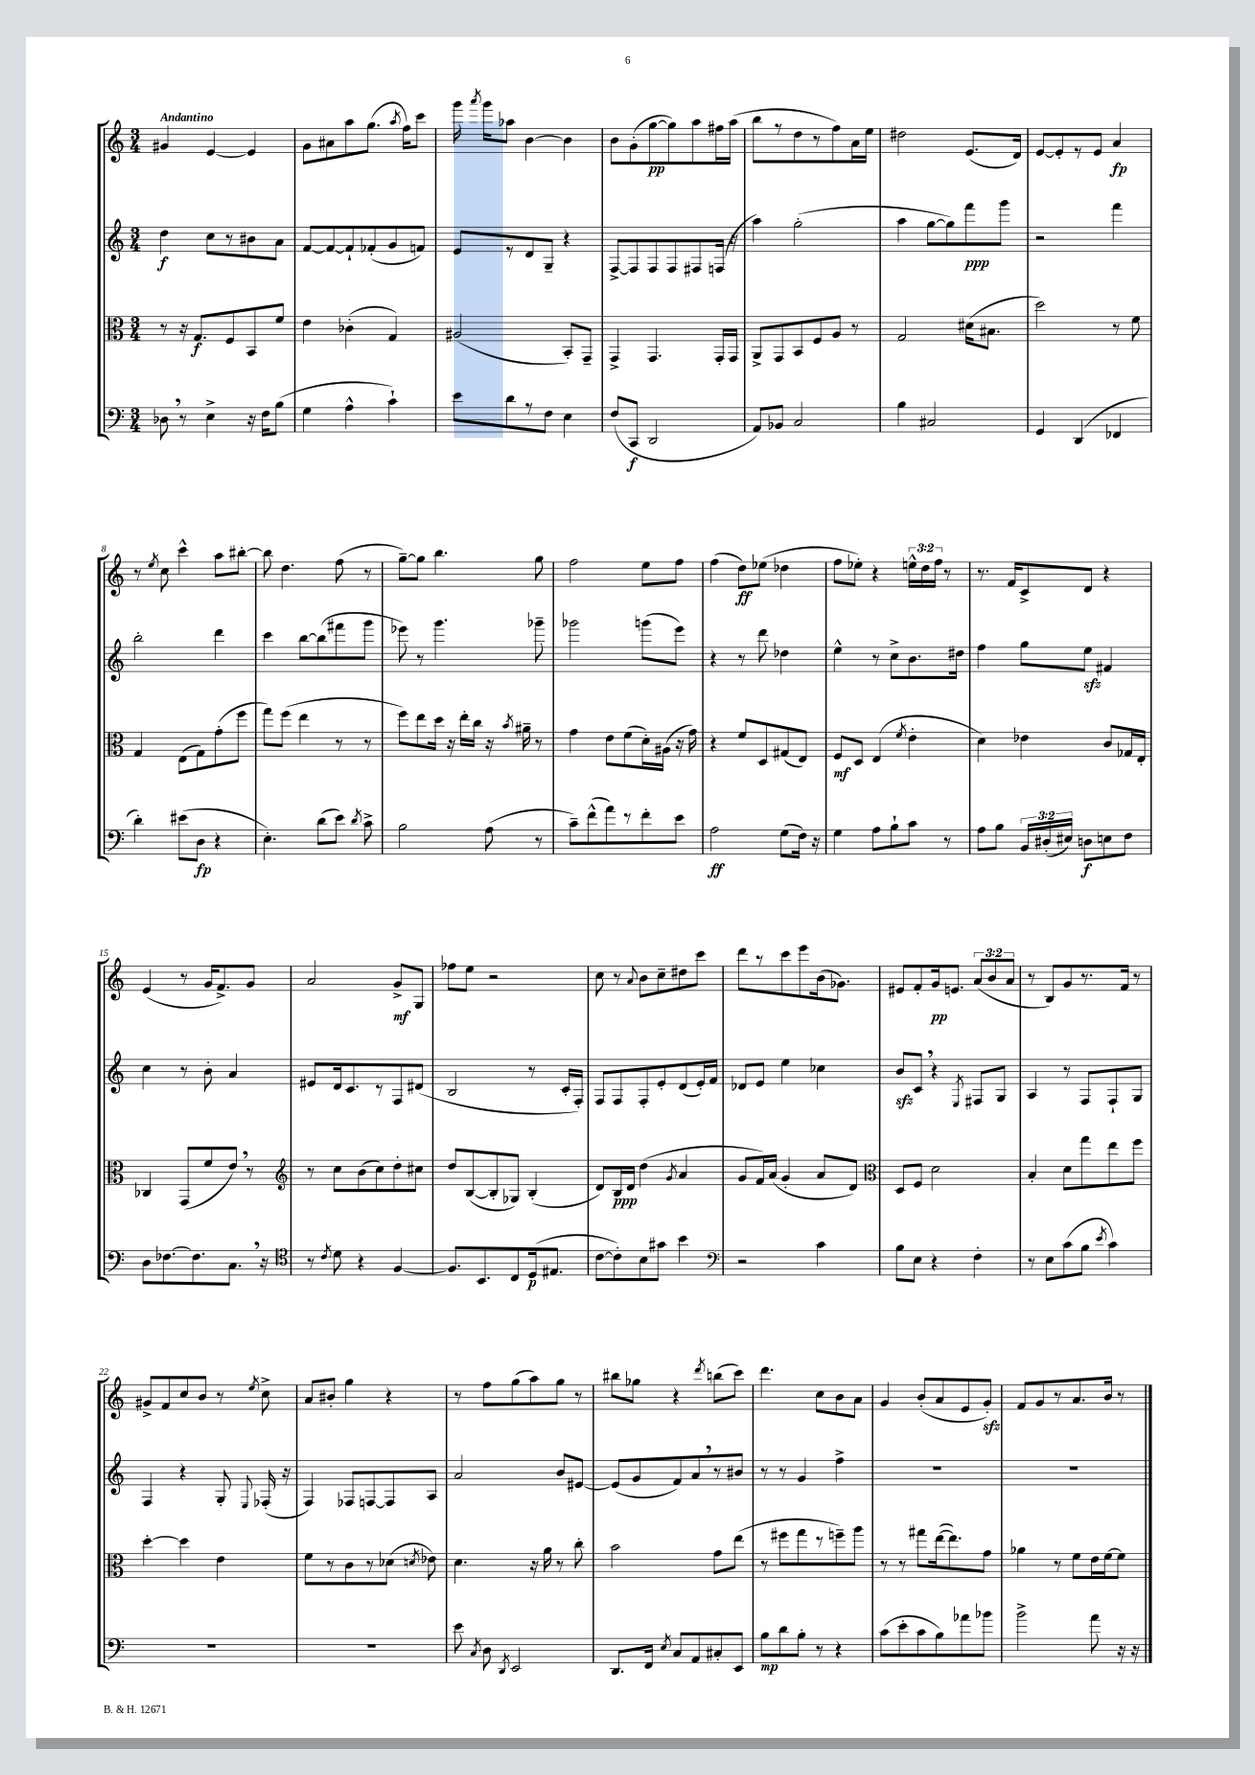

**kern	**kern	**kern	**kern
*staff4	*staff3	*staff2	*staff1
*clefF4	*clefC3	*clefG2	*clefG2
*k[]	*k[]	*k[]	*k[]
*M3/4	*M3/4	*M3/4	*M3/4
8D-\	8r	4dd\	4g#/
8r	16r	.	.
.	8.G/L	.	.
4E^\	.	8cc\L	[4e/
.	8F/	8r	.
16r	8BB/	8b#\	4e/]
16F\LK	.	.	.
(8B\J	8f/J	8a\J	.
=	=	=	=
4G\	4e\	[8f/L	8g\L
.	.	8f/_	8a#\
4A^^\	(4c-'\	8f`/]	8aa\
.	.	(8f-'/	(8.gg\J
4c`\)	4G/)	8g/	.
.	.	.	8qaa/
.	.	.	16ff\LK)
.	.	8f/J)	8ccc\J
=	=	=	=
8e\L	(2A#/	8e/L	16ggg\
.	.	.	8qaaa/
.	.	.	16ggg\LK
8d\	.	8r	8aa-\J
8r	.	8d/	[4b\
8F\J	.	8G~/J	.
4E\	8BB'/L)	4r	4b\]
.	8GG~/J	.	.
=	=	=	=
(8F/L	4GG^/	[8F^/L	8b\L
8CC/J	.	8F/]	(8g'\
2DD/	4.GG/	8F/	[8gg\
.	.	8F/	8gg\])
.	.	8F#/	8aa\
.	16GG'/LL	(16F/Jk	16ff#\L
.	16GG/JJ	16r	(16aa\JJ
=	=	=	=
8AA/L)	8AA^/L	4aa\)	8bb\L
8BB-/J	8GG/	.	8r
2C/	8BB/	(2gg'\	8dd\
.	8F/	.	8r
.	8A/J	.	8ff\)
.	8r	.	16a\L
.	.	.	16ee\JJ
=	=	=	=
4B\	2G/	4aa\	2dd#\
2C#/	.	[8gg\L	.
.	.	8gg\])	.
.	(16d#\LK	8fff\	(8.e/L
.	8.B#\J	.	.
.	.	8ggg\J	.
.	.	.	16d/Jk)
=	=	=	=
4GG/	2dd\)	2r	[8e/L
.	.	.	8e'/]
(4DD/	.	.	8r
.	.	.	8e/J
4FF-/	8r	4fff\	4a/
.	8f\	.	.
=	=	=	=
4d'\)	4G/	2bb'\	8r
.	.	.	8qee/
.	.	.	8cc\
(8e#\L	(8E\L	.	4ccc^^\
8D\J	8G\)	.	.
4r	(8g'\	4ddd\	8aa\L
.	8ff\J	.	[8bb#'\J
=	=	=	=
4.E'\)	8gg\L)	4ccc\	8bb#\]
.	(8ff\J	.	4.dd\
.	4ee\	[8bb\L	.
(8d\L	.	(8bb\]	.
8e\J)	8r	8fff#\	(8ff\
8qd/	.	.	.
8c^\	8r	8ggg\J	8r
=	=	=	=
2B\	8ff\L)	8eee-\)	[8gg~\L)
.	8ee\	8r	8gg\]J
.	16dd\Jk	4.ggg\	4.bb\
.	16r	.	.
.	16ee'\LL	.	.
.	16cc\JJ	.	.
(8A\	16r	.	.
.	8qb/	.	.
.	16a#~\	.	.
8r	8r	8ggg-~\	8gg\
=	=	=	=
8c~\L)	4g\	2ggg-\	2ff\
(8f^^\	.	.	.
8a\)	8e\L	.	.
8r	(8f\	.	.
8f'\	16d'\L)	(8ggg\L	8ee\L
.	(16A#\JJ	.	.
8e\J	16r	8eee\J)	8ff\J
.	16g\)	.	.
=	=	=	=
2A\	4r	4r	(4ff\
.	8f/L	8r	8dd\L)
.	8D/	8ddd\	(8ee-\J
(8G\L	(8G#/	4dd-\	4dd-\
16F\Jk)	8E/J)	.	.
16r	.	.	.
=	=	=	=
4G\	8F/L	4ee^^\	8ff\L
.	8D/J	.	8ee-'\J)
8A\L	(4E/	8r	4r
8B`\	.	8cc^\L	.
.	8qf/	.	.
8c\J	4e'\	8.b\	24ee^^\LL
.	.	.	24dd\
.	.	.	24ff\JJ
8r	.	.	8r
.	.	16dd#\Jk	.
=	=	=	=
8A\L	4d\)	4ff\	8.r
8B\J	.	.	.
.	.	.	16f/LK
24BB/LL	4e-\	8gg\L	8c^/
(24D#'/	.	.	.
24E#/JJ)	.	.	.
8D\L	.	8ee\J	8d/J
8E\	8c/L	4f#/	4r
8F\J	16G-/L	.	.
.	16E'/JJ	.	.
=	=	=	=
8D\L	4C-/	4cc\	(4e/
[8.F-\	.	.	.
.	(8GG/L	8r	8r
8.F-\]	.	.	.
.	8f/	8b'\	16g/LK
.	.	.	8.f^/)
8.C\J	8e/J)	4a/	.
.	8r	.	8g/J
16r	.	.	.
=	=	=	=
*clefC4	*clefG2	*	*
8r	8r	8e#/L	2a/
8qc/	.	.	.
8d\	8cc\L	16d/k	.
.	.	8.c/	.
4r	(8b\	.	.
.	8cc\)	8r	.
[4F/	8dd'\	8F/	8g^/L
.	8cc#\J	(8d#/J	8G/J
=	=	=	=
8.F/]L	8dd/L	2B/	8ff-\L
.	([8B/	.	8ee\J
8.BB/	.	.	.
.	8B'/]	.	2r
8C/	8G-/J)	.	.
(16D/k	(4B'/	8r	.
8.E#/J	.	.	.
.	.	16c'/LL	.
.	.	16F'/JJ)	.
=	=	=	=
[8c\L	8d/L)	8F/L	8cc\
8c'\])	16B/L	8F/	8r
.	16d/JJ	.	.
.	.	.	8qqa/
8B\	(4dd\	8F'/	8b\L
8g#\J	.	8e'/	8cc~\
.	8qg/	.	.
4b\	4a/	(8d/	8dd#\
.	.	16e'/L)	8ccc\J
.	.	16f/JJ	.
=	=	=	=
*clefF4	*	*	*
2r	8g/L	8d-/L	8ddd\L
.	16f/L)	8e/J	8r
.	(16a/JJ	.	.
.	4g'/	4ee\	8ccc\
.	.	.	8eee\
4c\	8a/L	4cc-\	(16b\k
.	.	.	8.g-\J)
.	8d/J)	.	.
=	=	=	=
*	*clefC3	*	*
8B\L	8D/L	8b/L	8e#/L
8E\J	8F/J	8c/J	8f'/
4r	2d\	4r	16g/k
.	.	.	8.e/J
.	.	8qE/	.
4F'\	.	8F#/L	(12a/L
.	.	.	12b/
.	.	8G/J	.
.	.	.	12a/J
=	=	=	=
8r	4B'/	4A/	8r
8E\L	.	.	8B/L)
(8c\	8d\L	8r	8g/
8B\J	8gg\	8F/L	8.r
8qe/	.	.	.
4c\)	8ee\	8F`/	.
.	.	.	16f/Jk
.	8ff\J	8G/J	8r
=	=	=	=
2.r	[4dd'\	4F/	8g#^/L
.	.	.	8f/
.	4dd\]	4r	8cc/
.	.	.	8b/J
.	4e\	8G'/	8r
.	.	8qqE/	8qee/
.	.	(16F-'/	8cc^\
.	.	16r	.
=	=	=	=
2.r	8f\L	4F/)	8a/L
.	8r	.	8b#'/J
.	8c\	8F-/L	4gg\
.	8r	[8F/	.
.	(8d-\J	8F/]	4r
.	8qd/	.	.
.	8e-\)	8A/J	.
=	=	=	=
8e\	4.d\	2a/	8r
8qC/	.	.	.
8D\	.	.	8ff\L
8qDD/	.	.	.
2EE/	.	.	(8gg\
.	16r	.	8aa\)
.	16a\	.	.
.	8r	8b/L	8gg\J
.	8cc'\	[8e#/J	8r
=	=	=	=
8.DD/L	2b\	(8e#/]L	8bb#\L
.	.	8g/	8gg-\J
16FF/Jk	.	.	.
8qE/	.	.	.
8C/L	.	8f/)	4r
8AA/	.	8a/	.
.	.	.	8qddd/
8C#'/	8g\L	8r	(8bb\L
8EE/J	(8ee\J	8b#/J	8ccc\J)
=	=	=	=
8B\L	8r	8r	4.ddd\
8d\	8ff#\L	8r	.
8B'\J	8gg\	4g/	.
8r	8r	.	8cc\L
4r	8ff~\)	4ff^\	8b\
.	8aa\J	.	8a\J
=	=	=	=
(8c\L	8r	2.r	4g/
8e'\	8r	.	.
8c\	8gg#\L	.	(8b'/L
8B\)	([16ee\k	.	8a/
.	8.ee\])	.	.
8a-\	.	.	8e/
8b-\J	8g\J	.	8g'/J)
=	=	=	=
2b^\	4a-\	2.r	8f/L
.	.	.	8g/
.	8r	.	8r
.	8f\L	.	8.a/
8a\	16e\L	.	.
.	[16f\J	.	16b/Jk
16r	8f\]J	.	8r
16r	.	.	.
==	==	==	==
*-	*-	*-	*-
